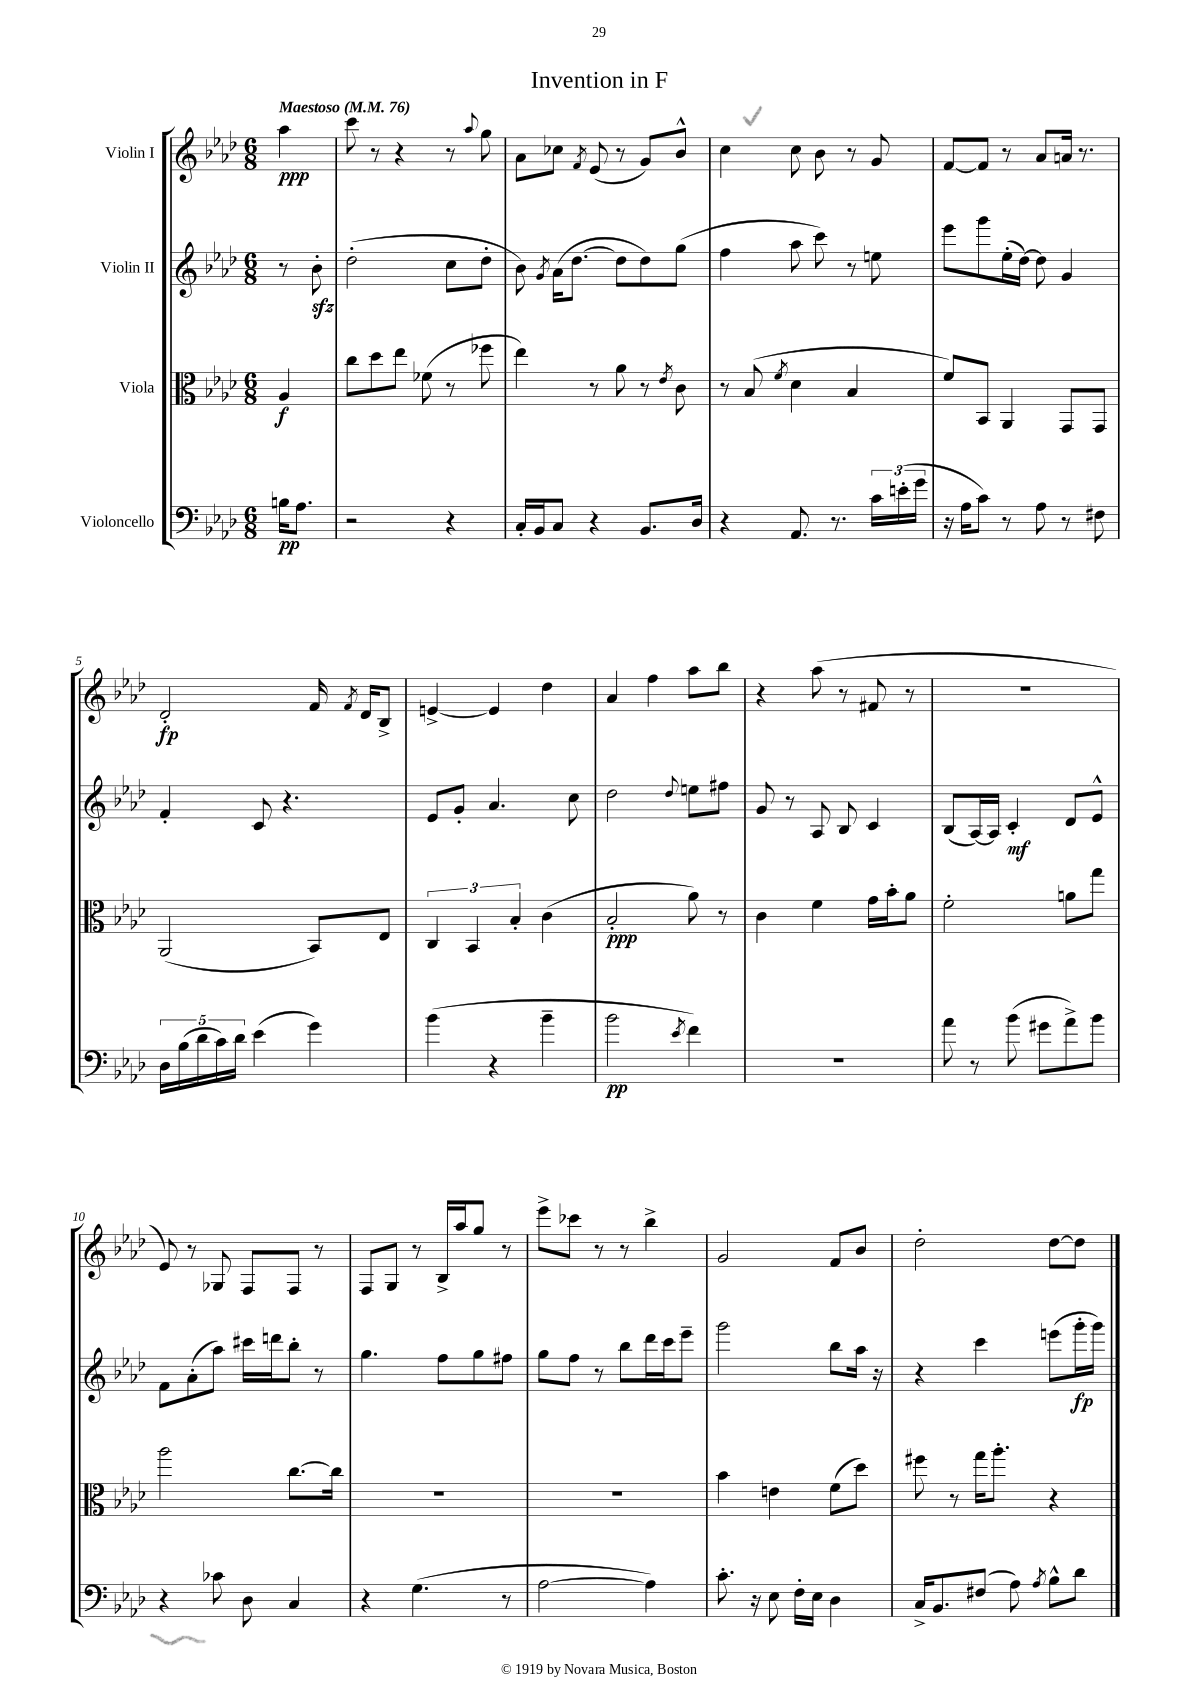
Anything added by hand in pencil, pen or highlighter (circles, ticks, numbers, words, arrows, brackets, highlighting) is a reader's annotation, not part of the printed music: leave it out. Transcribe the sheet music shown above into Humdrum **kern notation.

**kern	**dynam	**kern	**dynam	**kern	**dynam	**kern	**dynam
*part4	*part4	*part3	*part3	*part2	*part2	*part1	*part1
*staff4	*staff4	*staff3	*staff3	*staff2	*staff2	*staff1	*staff1
*I"Violoncello	*	*I"Viola	*	*I"Violin II	*	*I"Violin I	*
*clefF4	*	*clefC3	*	*clefG2	*	*clefG2	*
*k[b-e-a-d-]	*	*k[b-e-a-d-]	*	*k[b-e-a-d-]	*	*k[b-e-a-d-]	*
*M6/8	*	*M6/8	*	*M6/8	*	*M6/8	*
*MM76	*	*MM76	*	*MM76	*	*MM76	*
=	=	=	=	=	=	=	=
!	!	!	!	!	!	!LO:TX:a:B:t=Maestoso	!
16Bn\KL	pp	4A-/	f	8r	.	4aa-\	ppp
8.A-\J	.	.	.	.	.	.	.
.	.	.	.	8b-zz'\	.	.	.
=1	=1	=1	=1	=1	=1	=1	=1
2r	.	8cc\L	.	(2dd-'\	.	8ccc\	.
.	.	8dd-\	.	.	.	8r	.
.	.	8ee-\J	.	.	.	4r	.
.	.	(8f-X\	.	.	.	.	.
4r	.	8r	.	8cc\L	.	8r	.
.	.	.	.	.	.	8qqaa-/	.
.	.	8ff-X\	.	8dd-'\J	.	8gg\	.
=2	=2	=2	=2	=2	=2	=2	=2
16C'/LL	.	4ee-\)	.	8b-\)	.	8a-\L	.
16BB-/J	.	.	.	.	.	.	.
.	.	.	.	8qg/	.	.	.
8C/J	.	.	.	(16a-\KL	.	8cc-X\J	.
.	.	.	.	[8.dd-\J	.	.	.
.	.	.	.	.	.	8qf/	.
4r	.	8r	.	.	.	(8e-/	.
.	.	8a-\	.	8dd-\L]	.	8r	.
8.BB-/L	.	8r	.	8dd-\)	.	8g/L)	.
.	.	8qe-/	.	.	.	.	.
.	.	8c\	.	(8gg\J	.	8b-^^/J	.
16D-/Jk	.	.	.	.	.	.	.
=3	=3	=3	=3	=3	=3	=3	=3
4r	.	8r	.	4ff\	.	4cc\	.
.	.	(8B-/	.	.	.	.	.
.	.	8qf/	.	.	.	.	.
8.AA-/	.	4d-\	.	8aa-\	.	8cc\	.
.	.	.	.	8ccc\)	.	8b-\	.
8.r	.	.	.	.	.	.	.
.	.	4B-/	.	8r	.	8r	.
24c\LL	.	.	.	8een\	.	8g/	.
(24en'\	.	.	.	.	.	.	.
24g\JJ	.	.	.	.	.	.	.
=4	=4	=4	=4	=4	=4	=4	=4
16r	.	8f/L)	.	8eee-\L	.	[8f/L	.
16A-\KL	.	.	.	.	.	.	.
8c\J)	.	8BB-/J	.	8ggg\	.	8f/J]	.
8r	.	4AA-/	.	(16ee-'\L	.	8r	.
.	.	.	.	[16dd-\JJ)	.	.	.
8A-\	.	.	.	8dd-\]	.	8a-/L	.
8r	.	8GG/L	.	4g/	.	16an/Jk	.
.	.	.	.	.	.	8.r	.
8F#X\	.	8GG/J	.	.	.	.	.
!!LO:LB:g=z
=5	=5	=5	=5	=5	=5	=5	=5
20D-\LL	.	(2AA-/	.	4f'/	.	2d-'/	fp
(20B-\	.	.	.	.	.	.	.
20d-\	.	.	.	.	.	.	.
20c\)	.	.	.	.	.	.	.
20d-\JJ	.	.	.	.	.	.	.
(4e-\	.	.	.	8c/	.	.	.
.	.	.	.	4.r	.	.	.
4g\)	.	8BB-/L)	.	.	.	16f/	.
.	.	.	.	.	.	8qf/	.
.	.	.	.	.	.	16d-/KL	.
.	.	8E-/J	.	.	.	8B-^/J	.
=6	=6	=6	=6	=6	=6	=6	=6
(4b-\	.	6C/	.	8e-/L	.	[4en^/	.
.	.	.	.	8g'/J	.	.	.
.	.	6BB-/	.	.	.	.	.
4r	.	.	.	4.a-/	.	4e/]	.
.	.	6B-'/	.	.	.	.	.
4b-~\	.	(4c\	.	.	.	4dd-\	.
.	.	.	.	8cc\	.	.	.
=7	=7	=7	=7	=7	=7	=7	=7
2b-\	pp	2B-'/	ppp	2dd-\	.	4a-/	.
.	.	.	.	.	.	4ff\	.
8qe-/	.	.	.	8qqdd-/	.	.	.
4f\)	.	8a-\)	.	8een\L	.	8aa-\L	.
.	.	8r	.	8ff#X\J	.	8bb-\J	.
=8	=8	=8	=8	=8	=8	=8	=8
2.r	.	4c\	.	8g/	.	4r	.
.	.	.	.	8r	.	.	.
.	.	4f\	.	8A-/	.	(8aa-\	.
.	.	.	.	8B-/	.	8r	.
.	.	16g\LL	.	4c/	.	8f#X/	.
.	.	16b-'\J	.	.	.	.	.
.	.	8a-\J	.	.	.	8r	.
=9	=9	=9	=9	=9	=9	=9	=9
8a-\	.	2f'\	.	(8B-/L	.	2.r	.
8r	.	.	.	[16A-/L)	.	.	.
.	.	.	.	16A-/JJ]	.	.	.
(8b-\	.	.	.	4c'/	mf	.	.
8g#X\L	.	.	.	.	.	.	.
8a-^\)	.	8an\L	.	8d-/L	.	.	.
8b-\J	.	8gg\J	.	8e-^^/J	.	.	.
!!LO:LB:g=z
=10	=10	=10	=10	=10	=10	=10	=10
4r	.	2aa-\	.	8f\L	.	8e-/)	.
.	.	.	.	(8a-'\	.	8r	.
8c-X\	.	.	.	8aa-\J)	.	8G-X/	.
8D-\	.	.	.	16ccc#X\LL	.	8F/L	.
.	.	.	.	16dddn\J	.	.	.
4C/	.	[8.cc\L	.	8bb-'\J	.	8F/J	.
.	.	.	.	8r	.	8r	.
.	.	16cc\Jk]	.	.	.	.	.
=11	=11	=11	=11	=11	=11	=11	=11
4r	.	2.r	.	4.gg\	.	8F/L	.
.	.	.	.	.	.	8G/J	.
(4.G\	.	.	.	.	.	8r	.
.	.	.	.	8ff\L	.	16B-^/LL	.
.	.	.	.	.	.	16aa-/J	.
.	.	.	.	8gg\	.	8gg/J	.
8r	.	.	.	8ff#X\J	.	8r	.
=12	=12	=12	=12	=12	=12	=12	=12
[2A-\	.	2.r	.	8gg\L	.	8eee-^\L	.
.	.	.	.	8ff\J	.	8ccc-X\J	.
.	.	.	.	8r	.	8r	.
.	.	.	.	8bb-\L	.	8r	.
4A-\])	.	.	.	16ddd-\L	.	4bb-^\	.
.	.	.	.	16ccc\J	.	.	.
.	.	.	.	8eee-~\J	.	.	.
=13	=13	=13	=13	=13	=13	=13	=13
8.c'\	.	4b-\	.	2ggg\	.	2g/	.
16r	.	.	.	.	.	.	.
8E-\	.	4en\	.	.	.	.	.
16F'\LL	.	.	.	.	.	.	.
16E-\JJ	.	.	.	.	.	.	.
4D-\	.	(8f\L	.	8bb-\L	.	8f/L	.
.	.	8dd-\J)	.	16aa-\Jk	.	8b-/J	.
.	.	.	.	16r	.	.	.
=14	=14	=14	=14	=14	=14	=14	=14
16C^/KL	.	8ff#X\	.	4r	.	2dd-'\	.
8.BB-/	.	.	.	.	.	.	.
.	.	8r	.	.	.	.	.
(8F#X/J	.	16gg\KL	.	4ccc\	.	.	.
.	.	8.aa-'\J	.	.	.	.	.
8A-\)	.	.	.	.	.	.	.
8qA-/	.	.	.	.	.	.	.
8B-^^\L	.	4r	.	(8eeen\L	.	[8dd-\L	.
8d-\J	.	.	.	16ggg'\L	fp	8dd-\J]	.
.	.	.	.	16ggg\JJ)	.	.	.
==	==	==	==	==	==	==	==
*-	*-	*-	*-	*-	*-	*-	*-
